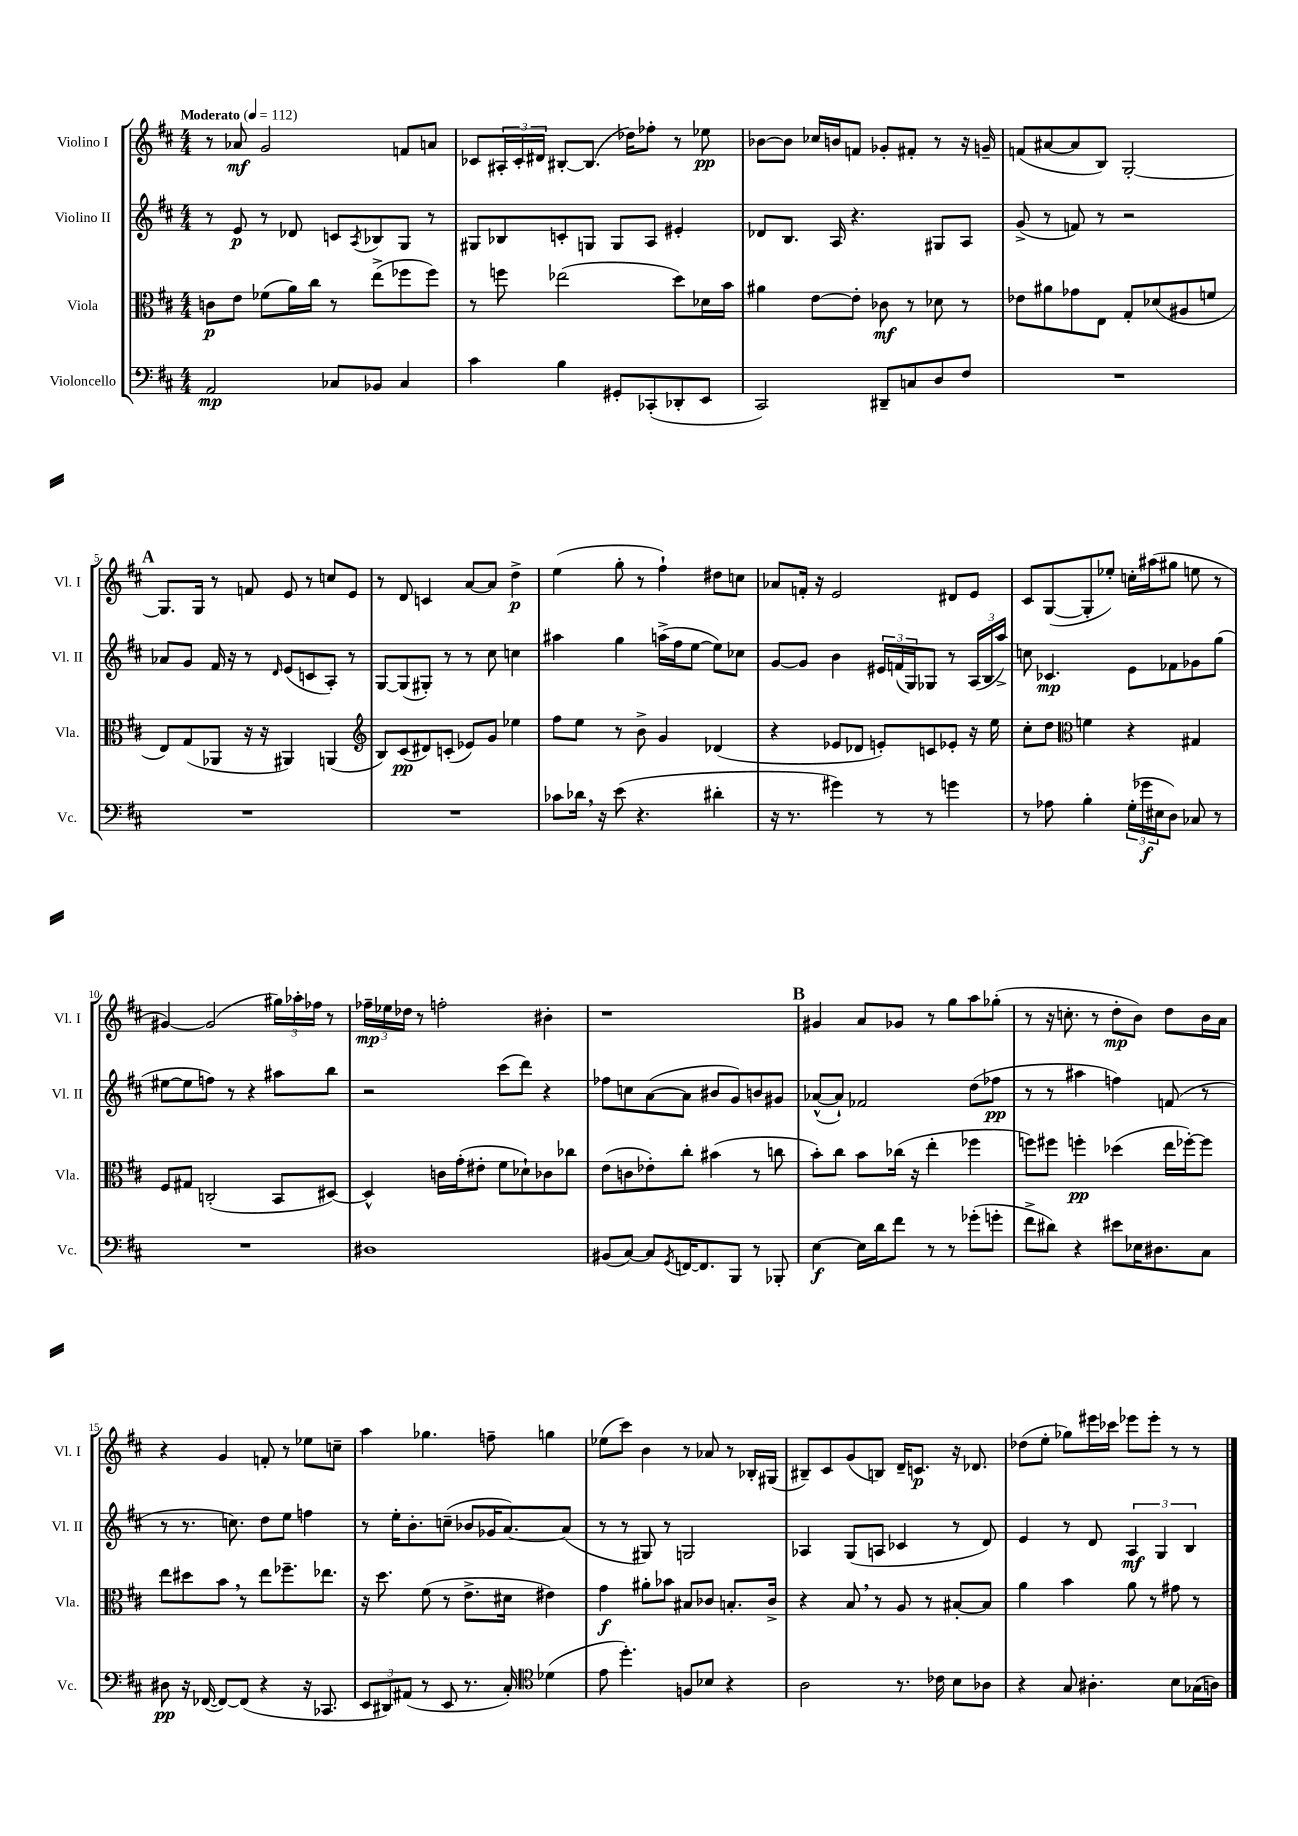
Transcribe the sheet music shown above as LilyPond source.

<<
\new StaffGroup <<
\new Staff = "s0" \with { instrumentName = "Violino I" shortInstrumentName = "Vl. I" } {
    \clef treble \key d \major \numericTimeSignature \time 4/4 \tempo "Moderato" 4 = 112
    r8 aes'8\mf g'2 f'8 a'8 |
    ces'8 \tuplet 3/2 { ais16-. ces'16-. dis'16 } bis8~-. bis8.( des''16) fes''8-. r8 ees''8\pp |
    bes'8~ bes'8 ces''16 b'16 f'8 ges'8-. fis'8-. r8 r16 g'16-- |
    f'8( ais'8~ ais'8 b8) g2~-. |
    \mark \markup { \bold "A" } g8. g16 r8 f'8 e'8 r8 c''8 e'8 |
    r8 d'8 c'4 a'8~ a'8 d''4->\p |
    e''4( g''8-. r8 fis''4-!) dis''8 c''8 |
    aes'8 f'16-. r16 e'2 dis'8 e'8 |
    cis'8 g8~( g8-. ees''8-.) c''16-. ais''16( gis''8 e''8 r8 |
    gis'4~) gis'2( \tuplet 3/2 { gis''16) aes''16-. fes''16 } r8 |
    \tuplet 3/2 { fes''16--\mp ees''16 des''16 } r8 f''2-. bis'4-. |
    r1 |
    \mark \markup { \bold "B" } gis'4 a'8 ges'8 r8 g''8 a''8 ges''8-.( |
    r8 r16 c''8.-. r8 d''8-.\mp b'8) d''8 b'16 a'16 |
    r4 g'4 f'8-. r8 ees''8 c''8-- |
    a''4 ges''4. f''8-- g''4 |
    ees''8( cis'''8) b'4 r8 aes'8 r8 bes16-. gis16( |
    bis8--) cis'8 g'8( b8) d'16-- c'8.\p r16 des'8. |
    des''8( e''8-. ges''8) eis'''16 ces'''16 ees'''8 ees'''8-. r8 r8 \bar "|." |
}
\new Staff = "s1" \with { instrumentName = "Violino II" shortInstrumentName = "Vl. II" } {
    \clef treble \key d \major \numericTimeSignature \time 4/4
    r8 e'8\p r8 des'8 c'8 \acciaccatura { a8 } bes8 g8 r8 |
    gis8 bes8 c'8-. g8 g8 a8 eis'4-. |
    des'8 b8. a16 r4. gis8 a8 |
    g'8->( r8 f'8) r8 r2 |
    \mark \markup { \bold "A" } aes'8 g'8 fis'16 r16 r8 \grace { d'16 } e'8( c'8 a8-.) r8 |
    g8~ g8( gis8-.) r8 r8 cis''8 c''4 |
    ais''4 g''4 a''16->( fis''16 e''8~ e''8) ces''8 |
    g'8~ g'8 b'4 \tuplet 3/2 { eis'16 f'16( g16) } ges8 r8 \tuplet 3/2 { a16( b16 a''16->) } |
    c''8 ces'4.\mp e'8 fes'8 ges'8 g''8( |
    eis''8~ eis''8 f''8) r8 r4 ais''8 b''8 |
    r2 cis'''8( d'''8) r4 |
    fes''8 c''8 a'8~( a'8 bis'8 g'8) b'8 gis'8 |
    \mark \markup { \bold "B" } aes'8~-^( aes'8-!) fes'2 d''8( fes''8\pp |
    r8 r8 ais''4 f''4) f'8( r8 |
    r8 r8. c''8.) d''8 e''8 f''4 |
    r8 e''16-. b'8.-. c''8--( bes'8 ges'16 a'8.~) a'8( |
    r8 r8 gis8) r8 g2 |
    aes4 g8( a8 ces'4 r8 d'8) |
    e'4 r8 d'8 \tuplet 3/2 { a4\mf g4 b4 } \bar "|." |
}
\new Staff = "s2" \with { instrumentName = "Viola" shortInstrumentName = "Vla." } {
    \clef alto \key d \major \numericTimeSignature \time 4/4
    c'8\p e'8 fes'8( a'16) cis''16 r8 e''8->( fes''8 fes''8) |
    r8 f''8 ees''2( d''8) des'16 b'16 |
    ais'4 e'8~ e'8-. ces'8\mf r8 des'8 r8 |
    ees'8 ais'8 ges'8 e8 g8-. des'8( ais8 f'8 |
    \mark \markup { \bold "A" } e8) g8( aes,8 r16 r16 ais,4) a,4( |
    \clef treble b8) cis'8\pp( dis'8) c'8-.( ees'8) g'8 ees''4 |
    fis''8 e''8 r8 b'8-> g'4 des'4( |
    r4 ees'8 des'8 e'8-.) c'8 ees'8-. r16 e''16 |
    cis''8-. d''8 \clef alto f'4 r4 gis4 |
    fis8 gis8 c2-.( b,8 dis8~) |
    dis4-^ c'16 g'16-.( eis'8-. fis'8 des'8-!) ces'8 ces''8 |
    e'8( c'8 ees'8-.) cis''8-. bis'4( r8 c''8 |
    \mark \markup { \bold "B" } b'8-.) cis''8 b'8 ces''16( r16 e''4-. fes''4 |
    f''8) fis''8 f''4-.\pp des''4( e''16 fes''16~-.) fes''8 |
    e''8 dis''8 b'8 \breathe r8 e''8 fes''8.-- ees''8. |
    r16 d''8. fis'8( r8 e'8.-> dis'16 eis'4) |
    g'4\f ais'8-. bes'8 bis8 ces'8 b8.-. ces'16-> |
    r4 b8 \breathe r8 a8 r8 bis8~-. bis8 |
    a'4 b'4 a'8 r8 gis'8 r8 \bar "|." |
}
\new Staff = "s3" \with { instrumentName = "Violoncello" shortInstrumentName = "Vc." } {
    \clef bass \key d \major \numericTimeSignature \time 4/4
    a,2\mp ces8 bes,8 ces4 |
    cis'4 b4 gis,8-. ces,8-.( des,8-. e,8 |
    cis,2) dis,8-- c8 d8 fis8 |
    R1 |
    \mark \markup { \bold "A" } R1 |
    R1 |
    ces'8 des'16 \breathe r16 e'8( r4. dis'4-. |
    r16 r8. gis'4) r8 r8 g'4 |
    r8 aes8 b4-. \tuplet 3/2 { g16-.( ges'16\f eis16 } d8) ces8 r8 |
    R1 |
    dis1 |
    bis,8( cis8~) cis8 \acciaccatura { g,8 } f,16~ f,8. b,,8 r8 bes,,8-. |
    \mark \markup { \bold "B" } e4~\f e16 d'16 fis'8 r8 r8 ges'8-.( g'8-. |
    fis'8-> dis'8) r4 eis'8 ees16 dis8. cis8 |
    dis8\pp r16 fes,16~( fes,8~) fes,8( r4 r16 ces,8. |
    \tuplet 3/2 { e,8 dis,8) ais,8( } r8 e,8 r8. cis16-.) \clef tenor des'4( |
    e'8 d''4.-.) f8 bes8 r4 |
    a2 r8. ces'16 b8 aes8 |
    r4 g8 ais4.-. b8 ges16( a16) \bar "|." |
}
>>
>>
